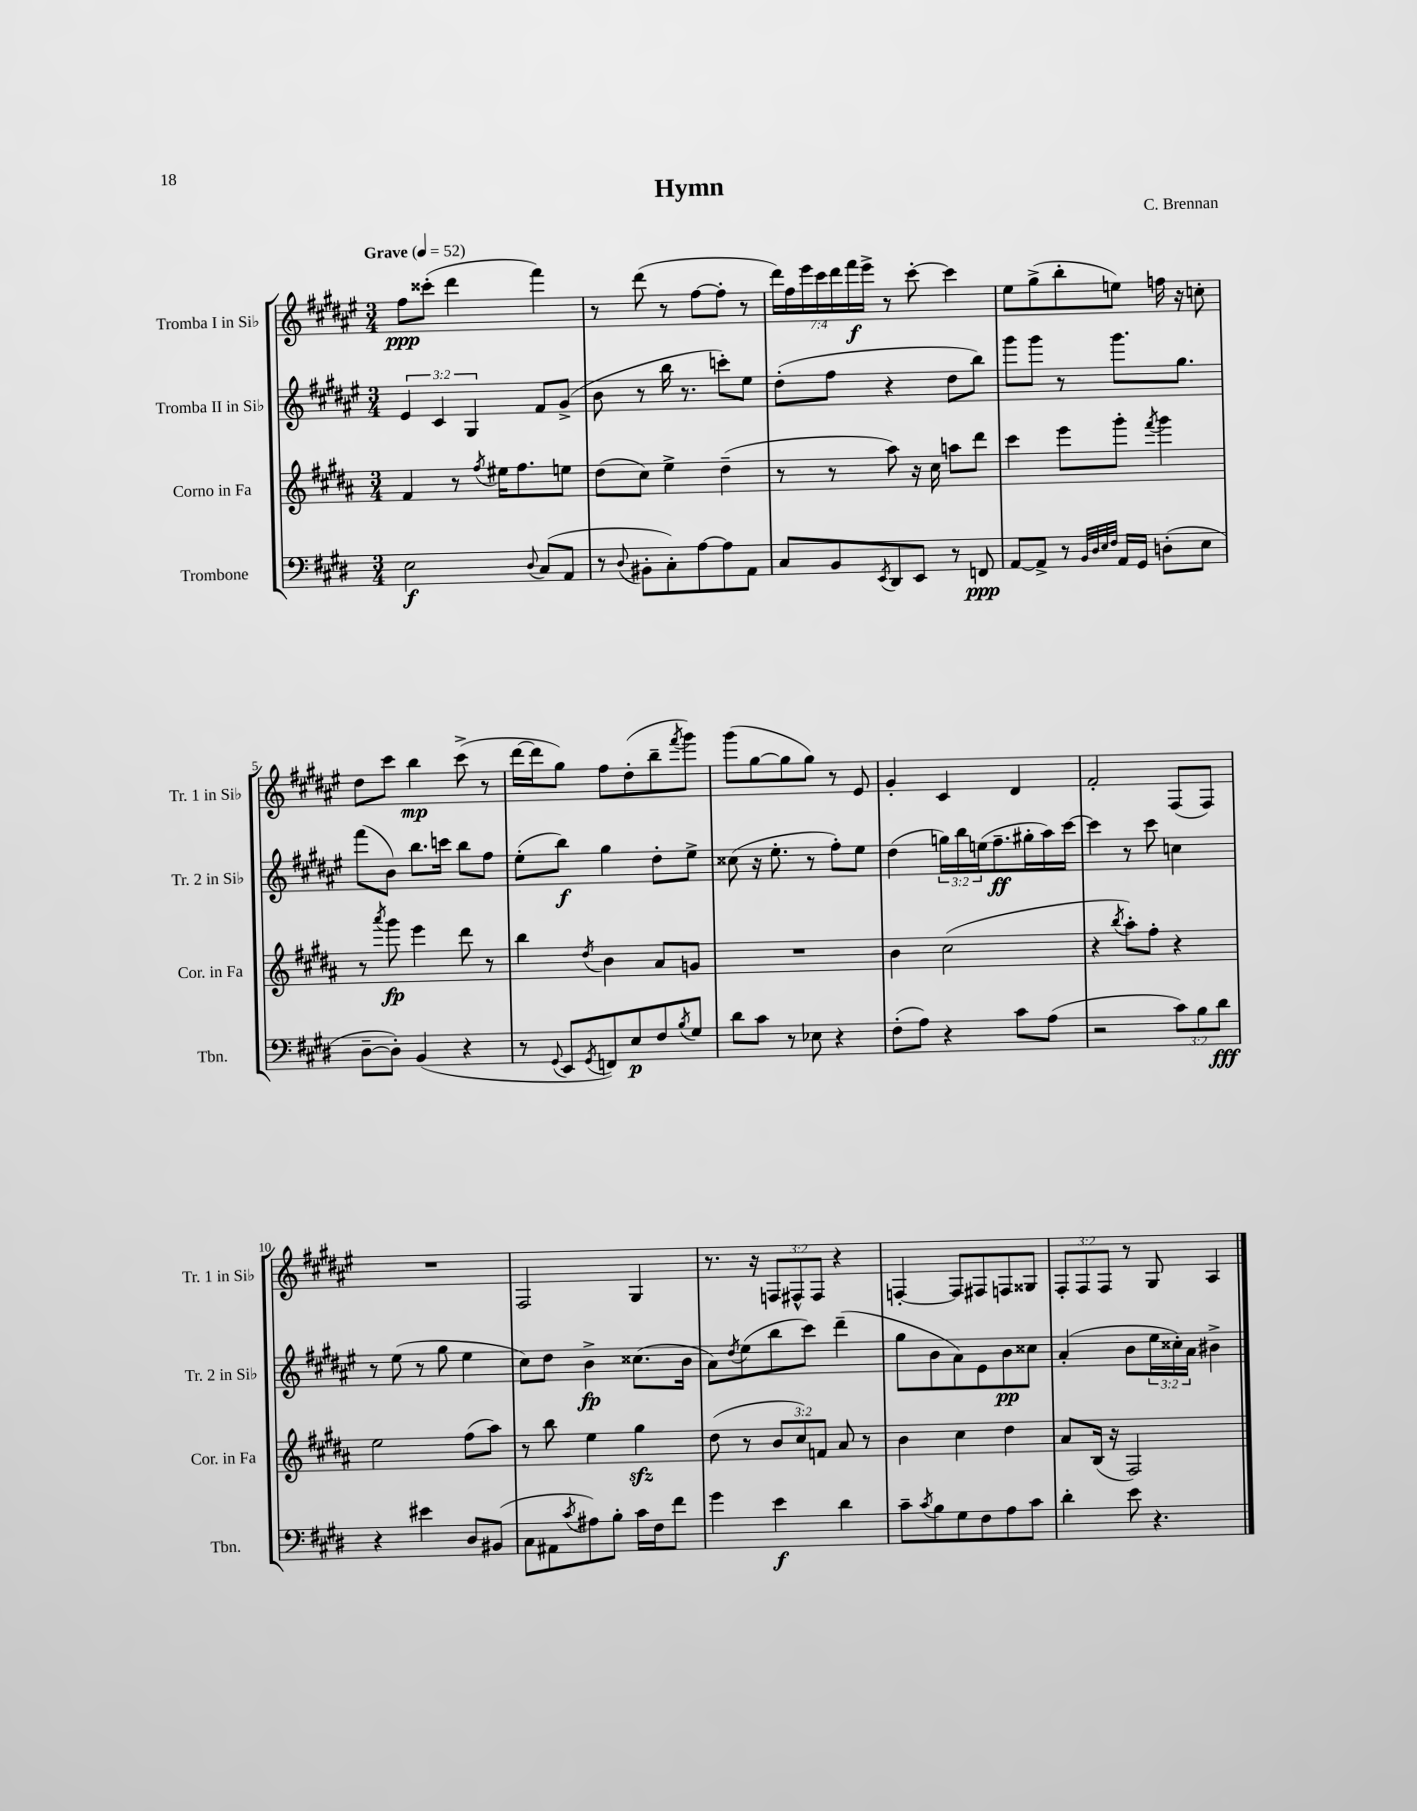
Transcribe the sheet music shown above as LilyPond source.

\header { title = "Hymn" composer = "C. Brennan" }
<<
\new StaffGroup <<
\new Staff = "s0" \with { instrumentName = "Tromba I in Sib" shortInstrumentName = "Tr. 1 in Sib" } {
    \clef treble \key fis \major \numericTimeSignature \time 3/4 \override Staff.TupletNumber.text = #tuplet-number::calc-fraction-text \tempo "Grave" 4 = 52
    fis''8\ppp cisis'''8-.( dis'''4 fis'''4) |
    r8 dis'''8( r8 fis''8~ fis''8-. r8 |
    \tuplet 7/4 { dis'''16) fis''16 eis'''16 cis'''16 dis'''16 fis'''16\f eis'''16-> } r8 cis'''8~-. cis'''4 |
    eis''8 gis''8->( b''8-. e''8) f''16 r16 c''8-. |
    dis''8 cis'''8 b''4\mp cis'''8->( r8 |
    dis'''16~ dis'''16 gis''8) fis''8 dis''8-.( b''8-- \acciaccatura { fis'''8 } gis'''8) |
    gis'''8( gis''8~ gis''8 gis''8) r8 eis'8 |
    gis'4-. cis'4 dis'4 |
    fis'2-. fis8( fis8) |
    R2. |
    fis2 gis4 |
    r8. r16 \tuplet 3/2 { f8 fis8-^ fis8 } r4 |
    f4~-. f8 fis8 f8 gisis8 |
    \tuplet 3/2 { fis8-. fis8 fis8 } r8 gis8 ais4 \bar "|." |
}
\new Staff = "s1" \with { instrumentName = "Tromba II in Sib" shortInstrumentName = "Tr. 2 in Sib" } {
    \clef treble \key fis \major \numericTimeSignature \time 3/4 \override Staff.TupletNumber.text = #tuplet-number::calc-fraction-text
    \tuplet 3/2 { eis'4 cis'4 gis4 } fis'8 gis'8->( |
    b'8 r8 b''16 r8. c'''8-.) eis''8 |
    dis''8-.( fis''8 r4 dis''8 b''8) |
    gis'''8 gis'''8 r8 gis'''8. gis''8. |
    fis'''8( b'8) b''8. c'''16 b''8 fis''8 |
    eis''8-.( b''8\f) gis''4 dis''8-. eis''8-> |
    cisis''8( r16 eis''8.-. r8 fis''8-.) eis''8 |
    dis''4( \tuplet 3/2 { g''16) b''16 e''16( } fis''8.--\ff gis''16-. ais''16) cis'''16~ |
    cis'''4 r8 cis'''8 c''4 |
    r8 eis''8( r8 gis''8 eis''4 |
    cis''8) dis''8 b'4->\fp cisis''8.( b'16 |
    ais'8) \acciaccatura { dis''8 } eis''8( b''8 cis'''8) dis'''4--( |
    gis''8 b'8 ais'8) eis'8 b'8\pp cisis''8 |
    ais'4-.( b'8 \tuplet 3/2 { eis''16 cisis''16-.) ais'16 } bis'4-> \bar "|." |
}
\new Staff = "s2" \with { instrumentName = "Corno in Fa" shortInstrumentName = "Cor. in Fa" } {
    \clef treble \key b \major \numericTimeSignature \time 3/4 \override Staff.TupletNumber.text = #tuplet-number::calc-fraction-text
    fis'4 r8 \acciaccatura { fis''8 } eis''16 fis''8. e''8 |
    dis''8( cis''8) e''4-> dis''4--( |
    r8 r8 ais''8) r16 cis''16 a''8 dis'''8 |
    cis'''4 e'''8 gis'''8-. \acciaccatura { fis'''8 } gis'''4 |
    r8 \acciaccatura { ais'''8 } gis'''8\fp e'''4 dis'''8 r8 |
    b''4 \acciaccatura { dis''8 } b'4 ais'8 g'8 |
    R2. |
    b'4 cis''2( |
    r4 \acciaccatura { b''8 } ais''8-.) fis''8-. r4 |
    e''2 fis''8( ais''8) |
    r8 b''8 e''4 gis''4\sfz |
    dis''8( r8 \tuplet 3/2 { b'8 cis''8) f'8 } ais'8 r8 |
    b'4 cis''4 dis''4 |
    ais'8 b16( r16 fis2) \bar "|." |
}
\new Staff = "s3" \with { instrumentName = "Trombone" shortInstrumentName = "Tbn." } {
    \clef bass \key e \major \numericTimeSignature \time 3/4 \override Staff.TupletNumber.text = #tuplet-number::calc-fraction-text
    e2\f \appoggiatura { dis8 } cis8( a,8 |
    r8 \appoggiatura { dis8 } bis,8-. cis8-.) a8~ a8 a,8 |
    cis8 b,8 \acciaccatura { e,8 } dis,8 e,8 r8 f,8\ppp |
    a,8~ a,8-> r8 \grace { b,32 dis32 e32 fis32 } a,16 gis,16 d8-.( e8 |
    dis8~-- dis8-.) b,4( r4 |
    r8 \appoggiatura { gis,8 } e,8 \acciaccatura { gis,8 } f,8) e8\p fis8 \acciaccatura { b8 } gis8 |
    dis'8 cis'8 r8 ees8 r4 |
    fis8-.( a8) r4 cis'8 a8( |
    r2 \tuplet 3/2 { cis'8) b8 dis'8\fff } |
    r4 eis'4 dis8 bis,8( |
    cis8 ais,8 \acciaccatura { cis'8 } ais8) b8-. cis'16 fis16 fis'8 |
    gis'4 e'4\f dis'4 |
    cis'8-- \acciaccatura { cis'8 } b8 gis8 fis8 a8 cis'8 |
    dis'4-. e'8 r4. \bar "|." |
}
>>
>>
